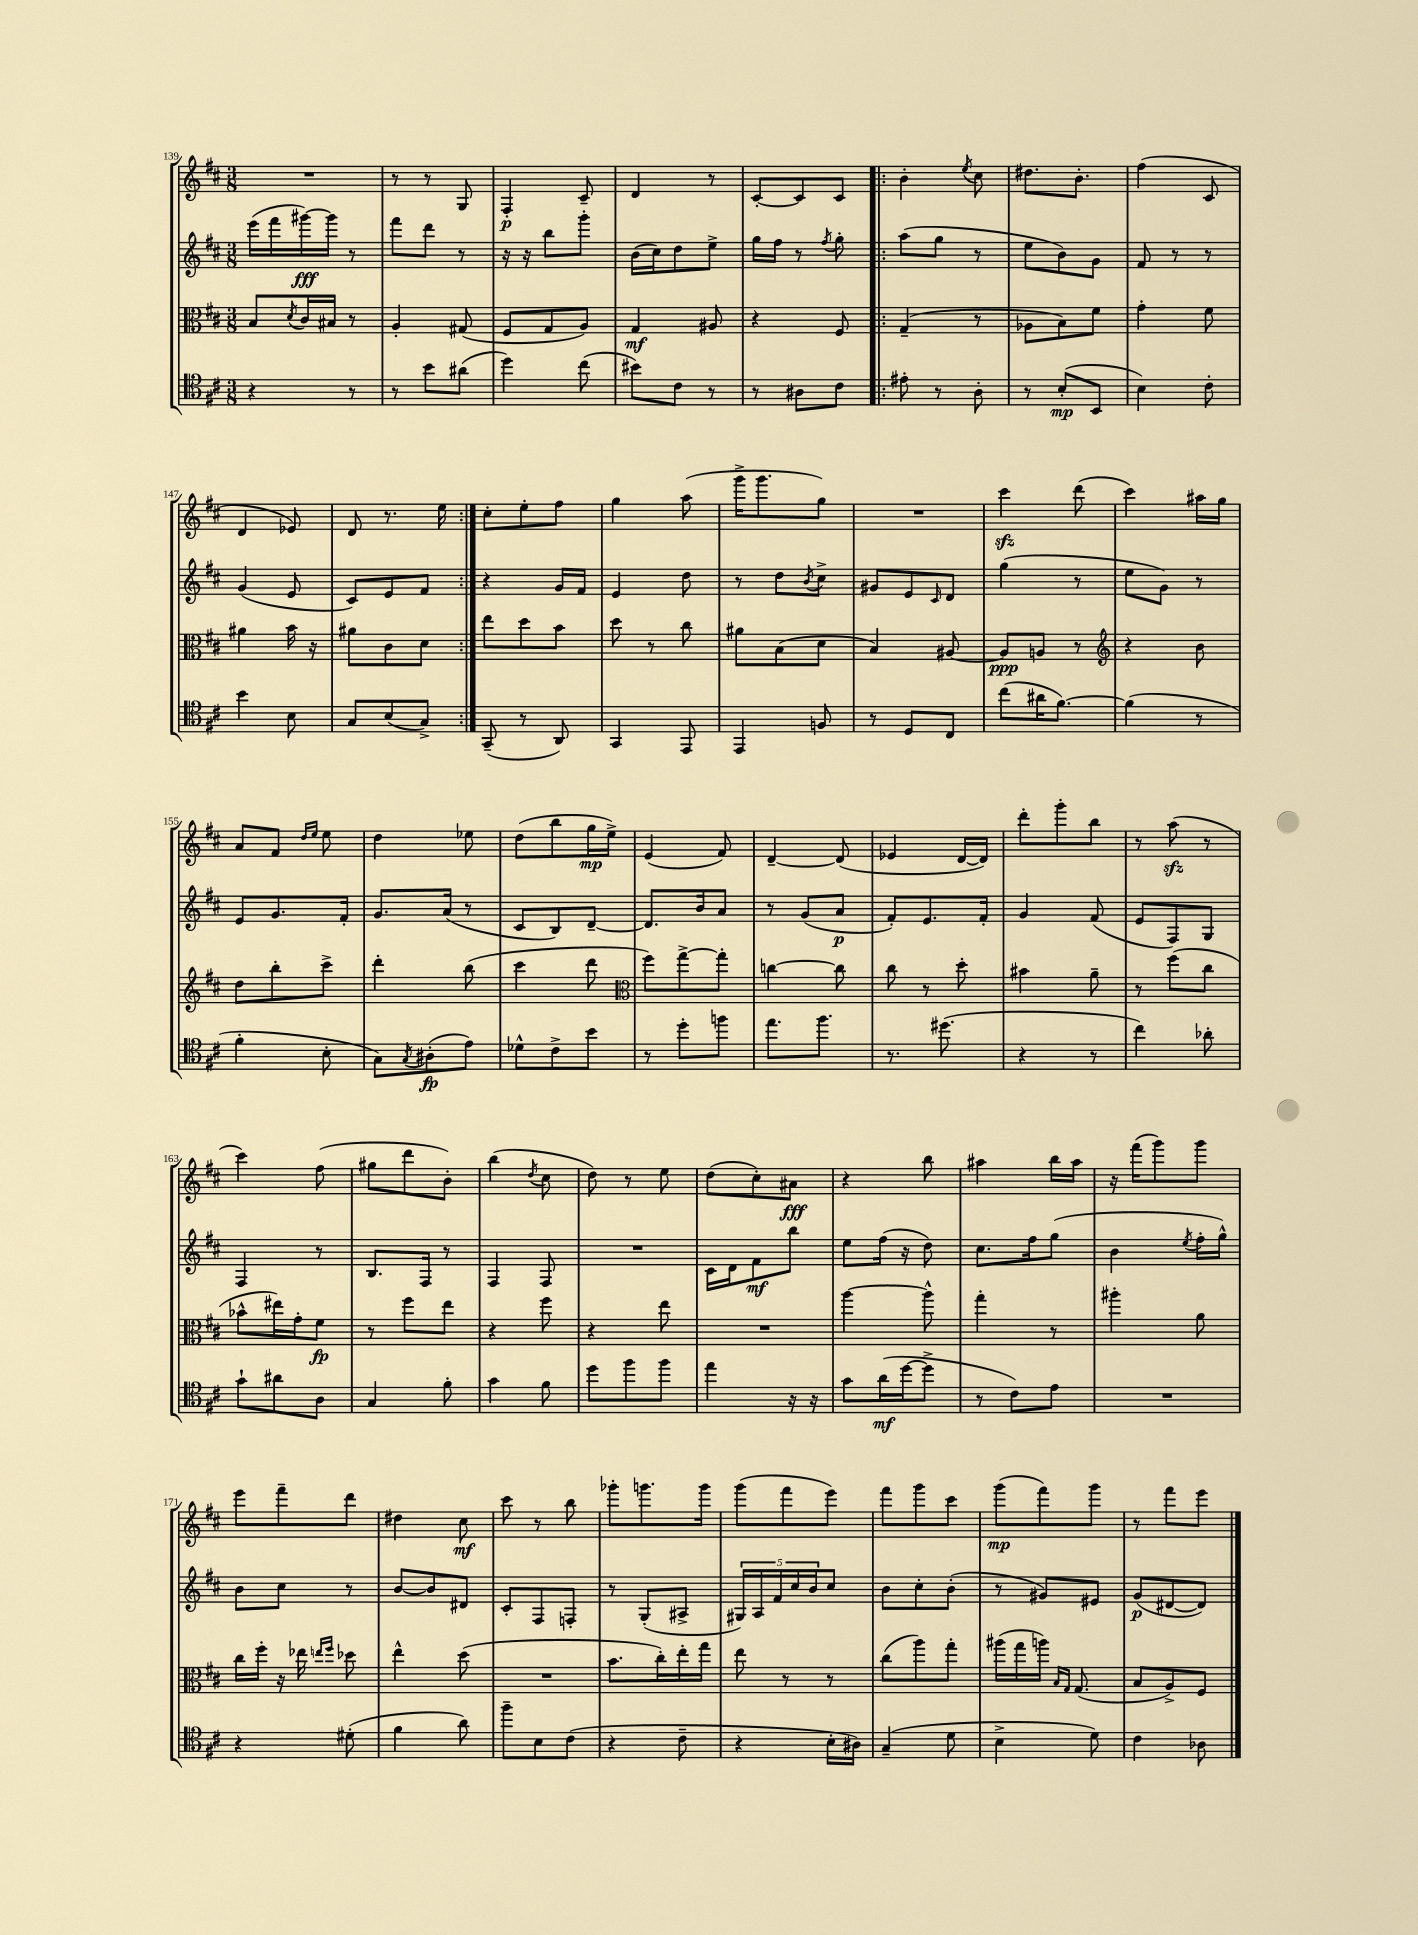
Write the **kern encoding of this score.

**kern	**dynam	**kern	**dynam	**kern	**dynam	**kern	**dynam
*part4	*part4	*part3	*part3	*part2	*part2	*part1	*part1
*staff4	*staff4	*staff3	*staff3	*staff2	*staff2	*staff1	*staff1
*clefC4	*	*clefC3	*	*clefG2	*	*clefG2	*
*k[f#c#]	*	*k[f#c#]	*	*k[f#c#]	*	*k[f#c#]	*
*M3/8	*	*M3/8	*	*M3/8	*	*M3/8	*
=139	=139	=139	=139	=139	=139	=139	=139
4r	.	8B/L	.	(16eee\LL	.	4.r	.
.	.	.	.	16fff#\	.	.	.
.	.	8qd/	.	.	.	.	.
.	.	16c#/L	.	[16ggg#X\)	fff	.	.
.	.	16B#X/JJ	.	16ggg#\JJ]	.	.	.
8r	.	8r	.	8r	.	.	.
=140	=140	=140	=140	=140	=140	=140	=140
8r	.	4A'/	.	8fff#\L	.	8r	.
8b\L	.	.	.	8ddd\J	.	8r	.
(8a#X\J	.	(8G#X/	.	8r	.	8G/	.
=141	=141	=141	=141	=141	=141	=141	=141
4dd\)	.	8F#/L	.	16r	.	4F#'/	p
.	.	.	.	16r	.	.	.
.	.	8G/	.	8bb\L	.	.	.
(8cc#\	.	8A/J)	.	8ggg'\J	.	8c#~/	.
=142	=142	=142	=142	=142	=142	=142	=142
8b#X\L)	.	4G/	mf	(16b\LL	.	4d/	.
.	.	.	.	16cc#\J)	.	.	.
8c#\J	.	.	.	8dd\	.	.	.
8r	.	8A#X/	.	8ee^\J	.	8r	.
=143	=143	=143	=143	=143	=143	=143	=143
8r	.	4r	.	16gg\LL	.	[8c#'/L	.
.	.	.	.	16ff#\JJ	.	.	.
8A#X\L	.	.	.	8r	.	8c#/]	.
.	.	.	.	8qff#/	.	.	.
8c#\J	.	8F#/	.	8gg'\	.	8c#/J	.
=144!|:	=144!|:	=144!|:	=144!|:	=144!|:	=144!|:	=144!|:	=144!|:
8e#X'\	.	(4G~/	.	(8aa\L	.	4b'\	.
8r	.	.	.	8gg\J	.	.	.
.	.	.	.	.	.	8qee/	.
8A'\	.	8r	.	8r	.	8cc#\	.
=145	=145	=145	=145	=145	=145	=145	=145
8r	.	8A-X\L	.	8ee\L	.	8.dd#X\L	.
(8B'/L	mp	8B\)	.	8b\)	.	.	.
.	.	.	.	.	.	8.b'\J	.
8BB/J	.	8f#\J	.	8g\J	.	.	.
=146	=146	=146	=146	=146	=146	=146	=146
4B\)	.	4g'\	.	8f#/	.	(4ff#\	.
.	.	.	.	8r	.	.	.
8c#'\	.	8f#\	.	8r	.	8c#/	.
!!LO:LB:g=z
=147	=147	=147	=147	=147	=147	=147	=147
4b\	.	4a#X\	.	(4g/	.	4d/	.
8B\	.	16b\	.	8e/	.	8e-X/)	.
.	.	16r	.	.	.	.	.
=148	=148	=148	=148	=148	=148	=148	=148
8G/L	.	8a#X\L	.	8c#/L)	.	8d/	.
(8B/	.	8c#\	.	8e/	.	8.r	.
8G^/J)	.	8d\J	.	8f#/J	.	.	.
.	.	.	.	.	.	16ee\	.
=149:|!	=149:|!	=149:|!	=149:|!	=149:|!	=149:|!	=149:|!	=149:|!
(8GG~/	.	8ee\L	.	4r	.	8cc#'\L	.
8r	.	8dd\	.	.	.	8ee'\	.
8AA/)	.	8b\J	.	16g/LL	.	8ff#\J	.
.	.	.	.	16f#/JJ	.	.	.
=150	=150	=150	=150	=150	=150	=150	=150
4GG/	.	8dd\	.	4e/	.	4gg\	.
.	.	8r	.	.	.	.	.
8EE/	.	8cc#\	.	8dd\	.	(8aa\	.
=151	=151	=151	=151	=151	=151	=151	=151
4EE/	.	8a#X\L	.	8r	.	16ggg^\KL	.
.	.	.	.	.	.	8.ggg\	.
.	.	(8B\	.	8dd\L	.	.	.
.	.	.	.	8qb/	.	.	.
8Fn/	.	8d\J	.	8cc#^\J	.	8gg\J)	.
=152	=152	=152	=152	=152	=152	=152	=152
8r	.	4B/)	.	8g#X/L	.	4.r	.
8D/L	.	.	.	8e/	.	.	.
.	.	.	.	16qqc#/	.	.	.
8C#/J	.	[8A#X/	.	8d/J	.	.	.
=153	=153	=153	=153	=153	=153	=153	=153
(8cc#\L	.	8A#/L]	ppp	(4gg\	.	4ccc#zz\	.
16a#X\K	.	8An/J	.	.	.	.	.
[8.f#\J)	.	.	.	.	.	.	.
.	.	8r	.	8r	.	(8ddd\	.
=154	=154	=154	=154	=154	=154	=154	=154
*	*	*clefG2	*	*	*	*	*
(4f#\]	.	4r	.	8ee\L	.	4ccc#\)	.
.	.	.	.	8g\J)	.	.	.
8r	.	8b\	.	8r	.	16aa#X\LL	.
.	.	.	.	.	.	16gg\JJ	.
!!LO:LB:g=z
=155	=155	=155	=155	=155	=155	=155	=155
4f#'\	.	8dd\L	.	8e/L	.	8a/L	.
.	.	8bb'\	.	8.g/	.	8f#/J	.
.	.	.	.	.	.	16qqdd/LL	.
.	.	.	.	.	.	16qqee/JJ	.
8B'\	.	8ccc#^\J	.	.	.	8ee\	.
.	.	.	.	16f#'/Jk	.	.	.
=156	=156	=156	=156	=156	=156	=156	=156
8G\L)	.	4ddd'\	.	8.g/L	.	4dd\	.
8qG/	.	.	.	.	.	.	.
(8A#X'\	fp	.	.	.	.	.	.
.	.	.	.	(16a/Jk	.	.	.
8e\J)	.	(8bb\	.	8r	.	8ee-X\	.
=157	=157	=157	=157	=157	=157	=157	=157
8d-X^^\L	.	4ccc#\	.	8c#/L	.	(8dd\L	.
8c#^\	.	.	.	8B/)	.	8bb\	.
8b\J	.	8ddd\	.	[8d~/J	.	16gg\L	mp
.	.	.	.	.	.	16ee^\JJ)	.
=158	=158	=158	=158	=158	=158	=158	=158
*	*	*clefC3	*	*	*	*	*
8r	.	8ff#\L)	.	8.d/L]	.	(4e/	.
8dd'\L	.	[8gg^\	.	.	.	.	.
.	.	.	.	16b/k	.	.	.
8ffn\J	.	8gg'\J]	.	8a/J	.	8f#/)	.
=159	=159	=159	=159	=159	=159	=159	=159
8.ee\L	.	[4ccn\	.	8r	.	[4d~/	.
.	.	.	.	(8g/L	.	.	.
8.ff#\J	.	.	.	.	.	.	.
.	.	8cc\]	.	8a/J	p	(8d/]	.
=160	=160	=160	=160	=160	=160	=160	=160
8.r	.	8cc#\	.	8f#'/L)	.	4e-X/	.
.	.	8r	.	8.e/	.	.	.
(8.dd#X\	.	.	.	.	.	.	.
.	.	8dd'\	.	.	.	[16d/LL	.
.	.	.	.	16f#'/Jk	.	16d/JJ])	.
=161	=161	=161	=161	=161	=161	=161	=161
4r	.	4b#X\	.	4g/	.	8ddd'\L	.
.	.	.	.	.	.	8ggg'\	.
8r	.	8a~\	.	(8f#/	.	8bb\J	.
=162	=162	=162	=162	=162	=162	=162	=162
4cc#\)	.	8r	.	8e/L	.	8r	.
.	.	(8ff#\L	.	8F#/)	.	(8aazz\	.
8a-X'\	.	8cc#\J	.	8G/J	.	8r	.
!!LO:LB:g=z
=163	=163	=163	=163	=163	=163	=163	=163
8g`\L	.	8b-X^^\L	.	4F#/	.	4ccc#\)	.
8a#X\	.	16ee#X\L)	.	.	.	.	.
.	.	16g'\J	.	.	.	.	.
8A\J	.	8f#\J	fp	8r	.	(8ff#\	.
=164	=164	=164	=164	=164	=164	=164	=164
4G/	.	8r	.	8.B/L	.	8gg#X\L	.
.	.	8ff#\L	.	.	.	8ddd\	.
.	.	.	.	16F#/Jk	.	.	.
8f#'\	.	8ee\J	.	8r	.	8b'\J)	.
=165	=165	=165	=165	=165	=165	=165	=165
4g\	.	4r	.	4F#/	.	(4bb\	.
.	.	.	.	.	.	8qdd/	.
8f#\	.	8ff#\	.	8F#/	.	8cc#\	.
=166	=166	=166	=166	=166	=166	=166	=166
8dd\L	.	4r	.	4.r	.	8dd\)	.
8ff#\	.	.	.	.	.	8r	.
8ff#\J	.	8ee\	.	.	.	8ee\	.
=167	=167	=167	=167	=167	=167	=167	=167
4ee\	.	4.r	.	16c#\LL	.	(8dd\L	.
.	.	.	.	16d\J	.	.	.
.	.	.	.	8f#\	mf	8cc#'\)	.
16r	.	.	.	8bb\J	.	8a#X\J	fff
16r	.	.	.	.	.	.	.
=168	=168	=168	=168	=168	=168	=168	=168
8g\L	.	[4aa\	.	8ee\L	.	4r	.
(16a\L	mf	.	.	(16ff#\Jk	.	.	.
[16dd\J	.	.	.	16r	.	.	.
8dd^\J]	.	8aa^^\]	.	8dd\)	.	8bb\	.
=169	=169	=169	=169	=169	=169	=169	=169
8r	.	4gg'\	.	8.cc#\L	.	4aa#X\	.
8c#\L)	.	.	.	.	.	.	.
.	.	.	.	16ff#\k	.	.	.
8e\J	.	8r	.	(8gg\J	.	16bb\LL	.
.	.	.	.	.	.	16aa#\JJ	.
=170	=170	=170	=170	=170	=170	=170	=170
4.r	.	4aa#X'\	.	4b\	.	16r	.
.	.	.	.	.	.	(16fff#\KL	.
.	.	.	.	.	.	8ggg\)	.
.	.	.	.	8qee/	.	.	.
.	.	8a\	.	16ff#'\LL	.	8ggg\J	.
.	.	.	.	16gg^^\JJ)	.	.	.
!!LO:LB:g=z
=171	=171	=171	=171	=171	=171	=171	=171
4r	.	16cc#\LL	.	8b\L	.	8eee\L	.
.	.	16ff#'\JJ	.	.	.	.	.
.	.	16r	.	8cc#\J	.	8fff#~\	.
.	.	16ee-X\	.	.	.	.	.
.	.	16qqeen/LL	.	.	.	.	.
.	.	16qqff#/JJ	.	.	.	.	.
(8d#X'\	.	8dd-X\	.	8r	.	8ddd\J	.
=172	=172	=172	=172	=172	=172	=172	=172
4f#\	.	4ee^^\	.	[8b/L	.	4dd#X\	.
.	.	.	.	8b/]	.	.	.
8a\)	.	(8dd\	.	8d#X/J	.	8cc#\	mf
=173	=173	=173	=173	=173	=173	=173	=173
8ff#~\L	.	4.r	.	8c#'/L	.	8ccc#\	.
8B\	.	.	.	8F#/	.	8r	.
(8c#\J	.	.	.	8Fn'/J	.	8bb\	.
=174	=174	=174	=174	=174	=174	=174	=174
4r	.	8.b\L	.	8r	.	8ggg-X'\L	.
.	.	.	.	(8G'/L	.	8.gggn\	.
.	.	16cc#'\L)	.	.	.	.	.
8c#~\	.	16ee'\	.	8A#X^/J	.	.	.
.	.	16gg\JJ	.	.	.	16ggg\Jk	.
=175	=175	=175	=175	=175	=175	=175	=175
4r	.	8ee\	.	20G#X/LL)	.	(8ggg\L	.
.	.	.	.	20A/	.	.	.
.	.	.	.	20f#/	.	.	.
.	.	8r	.	.	.	8fff#\	.
.	.	.	.	20cc#/	.	.	.
.	.	.	.	20b/J	.	.	.
16B'\LL	.	8r	.	8cc#/J	.	8eee\J)	.
16A#X\JJ)	.	.	.	.	.	.	.
=176	=176	=176	=176	=176	=176	=176	=176
(4G~/	.	(8cc#\L	.	8b\L	.	8fff#\L	.
.	.	8aa\)	.	8cc#'\	.	8ggg\	.
8d\	.	8gg'\J	.	(8b'\J	.	8ccc#\J	.
=177	=177	=177	=177	=177	=177	=177	=177
4B^\	.	(16aa#X\LL	.	8r	.	(8ggg\L	mp
.	.	16gg\	.	.	.	.	.
.	.	16aan\JJ)	.	8g#X/L)	.	8fff#\)	.
.	.	16qqB/LL	.	.	.	.	.
.	.	16qqG/JJ	.	.	.	.	.
.	.	(8.G/	.	.	.	.	.
8d\)	.	.	.	8e#X/J	.	8ggg\J	.
=178	=178	=178	=178	=178	=178	=178	=178
4c#\	.	8B/L	.	(8g/L	p	8r	.
.	.	8A^/)	.	[8d#X/	.	8fff#\L	.
8A-X\	.	8F#/J	.	8d#/J])	.	8eee\J	.
==	==	==	==	==	==	==	==
*-	*-	*-	*-	*-	*-	*-	*-
